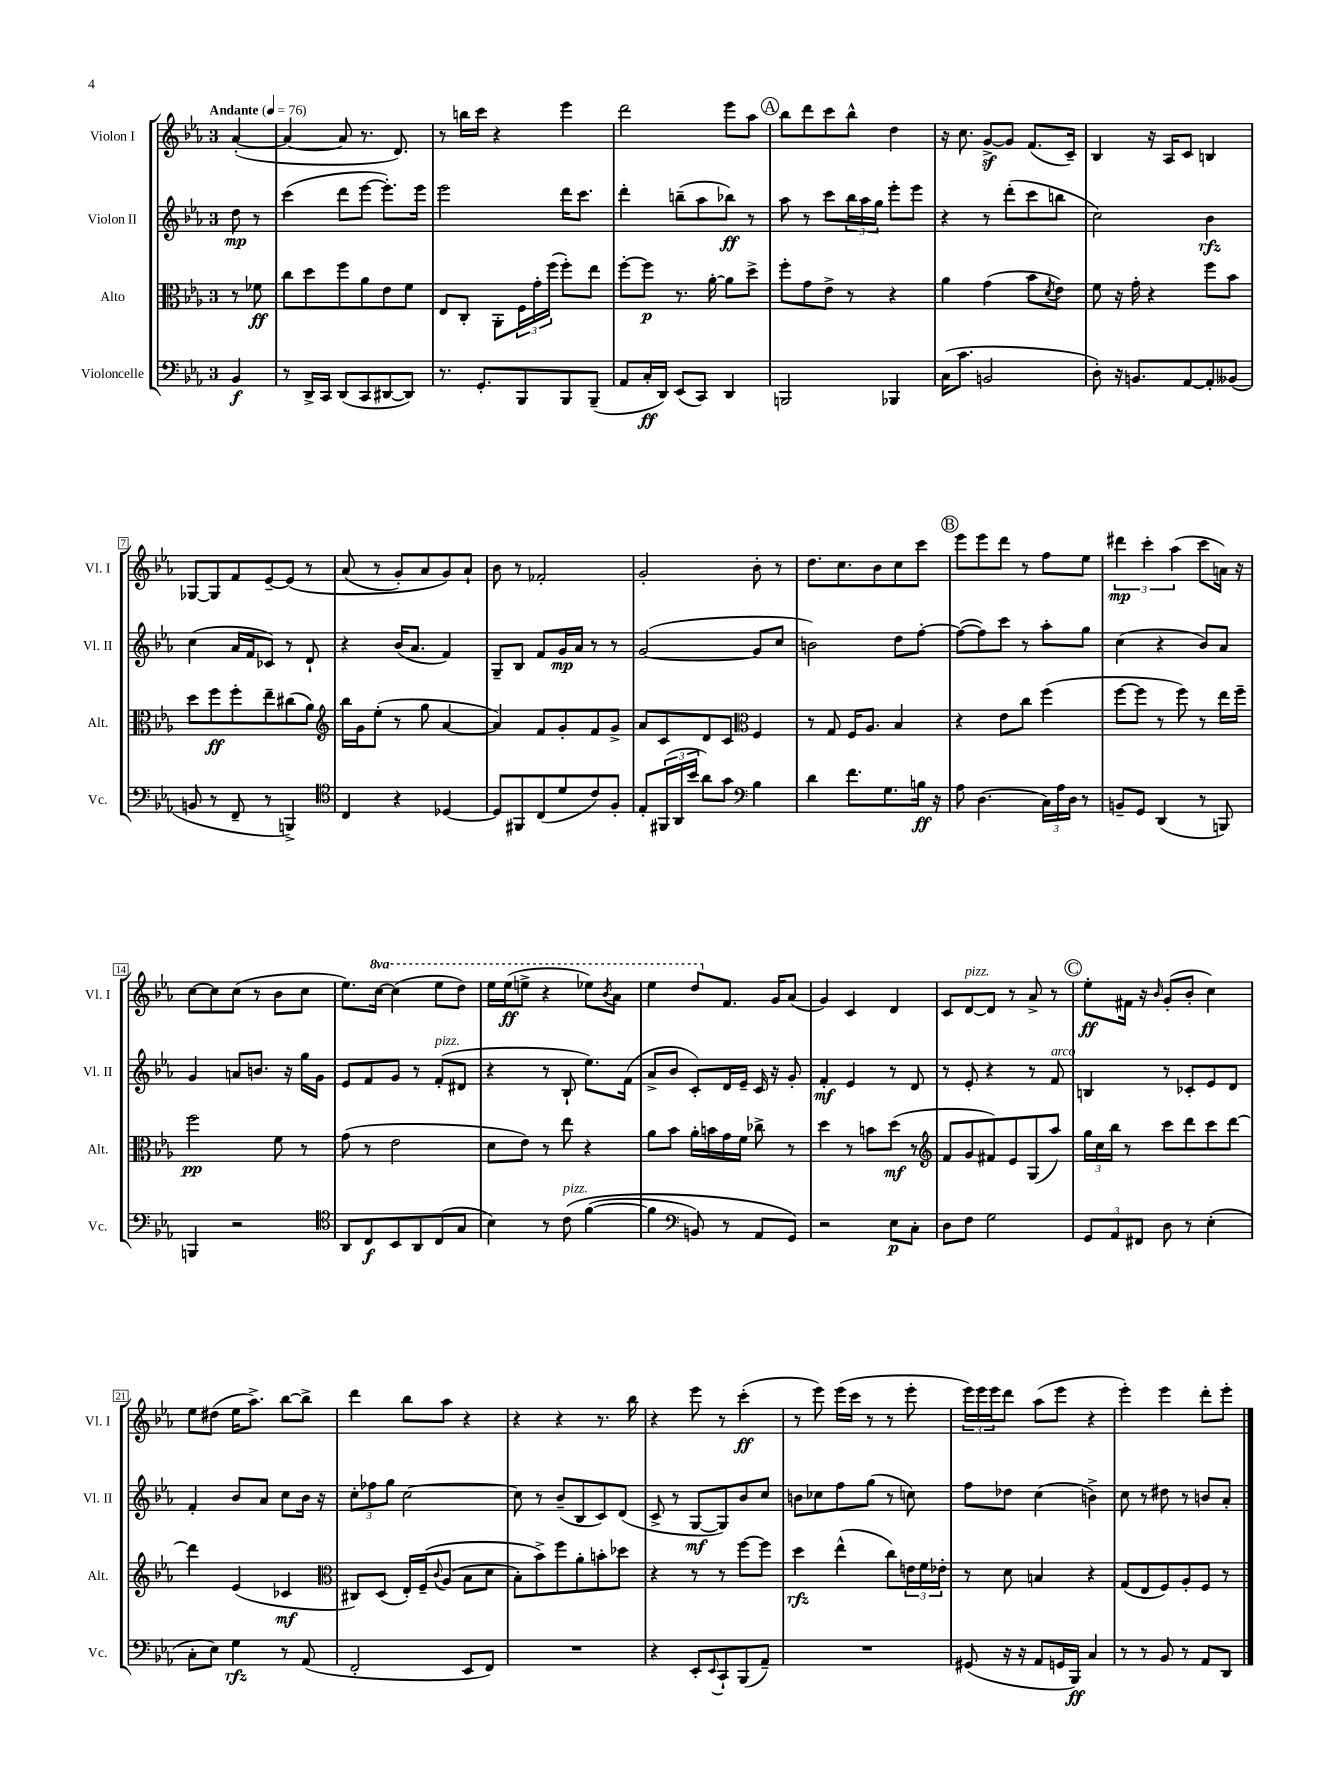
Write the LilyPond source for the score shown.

<<
\new StaffGroup <<
\new Staff = "s0" \with { instrumentName = "Violon I" shortInstrumentName = "Vl. I" } {
    \clef treble \key ees \major \once \override Staff.TimeSignature.style = #'single-digit \time 3/4 \set Staff.ottavationMarkups = #ottavation-simple-ordinals \partial 4 \tempo "Andante" 4 = 76
    aes'4~-.( |
    aes'4~ aes'8 r8. d'8.) |
    r8 b''16 c'''16 r4 ees'''4 |
    d'''2 ees'''8 aes''8 |
    \mark \markup { \circle "A" } bes''8 d'''8 c'''8 bes''8-^ d''4 |
    r16 c''8. g'8~->\sf g'8 f'8.( c'16--) |
    bes4 r16 aes16 c'8 b4 |
    ges8~ ges8 f'8 ees'8~-- ees'8\( r8 |
    aes'8( r8 g'8-.) aes'8 g'8\) aes'8-! |
    bes'8 r8 fes'2-. |
    g'2-. bes'8-. r8 |
    d''8. c''8. bes'8 c''8 c'''8 |
    \mark \markup { \circle "B" } ees'''8 ees'''8 d'''8 r8 f''8 ees''8 |
    \tuplet 3/2 { dis'''4\mp c'''4-. aes''4( } c'''8 a'16) r16 |
    c''8~ c''8 c''8( r8 bes'8 c''8 |
    ees''8.) \ottava #1 c'''16~ c'''4( ees'''8 d'''8) |
    ees'''16 ees'''16\ff( e'''8-> r4 ees'''8) \acciaccatura { bes''8 } aes''8 |
    ees'''4 d'''8 \ottava #0 f'8. g'16 aes'8( |
    g'4) c'4 d'4 |
    c'8 d'8~^\markup { \italic "pizz." } d'8 r8 aes'8-> r8 |
    \mark \markup { \circle "C" } ees''8-.\ff fis'16 r16 \grace { bes'16 } g'8-.( bes'8-. c''4) |
    ees''8 dis''8( ees''16 aes''8.->) bes''8~ bes''8-> |
    d'''4 bes''8 aes''8 r4 |
    r4 r4 r8. bes''16 |
    r4 ees'''8 r8 c'''4-.\ff( |
    r8 ees'''8) ees'''16( c'''16 r8 r8 ees'''8-. |
    \tuplet 3/2 { ees'''16) ees'''16 ees'''16 } d'''8 aes''8( ees'''8 r4 |
    ees'''4-.) ees'''4 d'''8-. ees'''8-. \bar "|." |
}
\new Staff = "s1" \with { instrumentName = "Violon II" shortInstrumentName = "Vl. II" } {
    \clef treble \key ees \major \once \override Staff.TimeSignature.style = #'single-digit \time 3/4 \partial 4
    d''8\mp r8 |
    c'''4( d'''8 ees'''8~ ees'''8.-.) ees'''16 |
    ees'''2 d'''16 c'''8. |
    d'''4-. b''8--( aes''8 bes''8\ff) r8 |
    \mark \markup { \circle "A" } aes''8 r8 c'''8 \tuplet 3/2 { bes''16 aes''16 g''16 } ees'''8-. ees'''8 |
    r4 r8 d'''8-.( c'''8 b''8 |
    c''2) bes'4\rfz |
    c''4( aes'16 f'16 ces'8) r8 d'8-! |
    r4 bes'16( aes'8. f'4) |
    g8-- bes8 f'8 g'16\mp aes'16 r8 r8 |
    g'2~( g'8 c''8 |
    b'2) d''8 f''8~-. |
    \mark \markup { \circle "B" } f''8~( f''8) c'''8 r8 aes''8-. g''8 |
    c''4( r4 bes'8) aes'8 |
    g'4 a'8 b'8. r16 g''16 g'16 |
    ees'8 f'8 g'8 r8 f'8-.^\markup { \italic "pizz." }( dis'8 |
    r4 r8 bes8-! ees''8.) f'16( |
    aes'8-> bes'8 c'8-.) d'16 ees'16-- c'16 r16 g'8-. |
    f'4-.\mf ees'4 r8 d'8 |
    r8 ees'8-. r4 r8 f'8^\markup { \italic "arco" } |
    \mark \markup { \circle "C" } b4 r8 ces'8-. ees'8 d'8 |
    f'4-. bes'8 aes'8 c''8 bes'16 r16 |
    \tuplet 3/2 { c''8-. fes''8 g''8 } c''2~ |
    c''8 r8 bes'8--( bes8 c'8) d'8( |
    c'8-> r8 g8~\mf g8) bes'8 c''8 |
    b'8 ces''8 f''8 g''8( r8 c''8) |
    f''8 des''8 c''4( b'4->) |
    c''8 r8 dis''8 r8 b'8 aes'8-. \bar "|." |
}
\new Staff = "s2" \with { instrumentName = "Alto" shortInstrumentName = "Alt." } {
    \clef alto \key ees \major \once \override Staff.TimeSignature.style = #'single-digit \time 3/4 \partial 4
    r8 fes'8\ff |
    c''8 d''8 f''8 aes'8 ees'8 f'8 |
    ees8 c8-. aes,8-. \tuplet 3/2 { f16 g'16-. f''16( } f''8-.) ees''8 |
    f''8~-. f''8\p r8. aes'16~-. aes'8 d''8-> |
    \mark \markup { \circle "A" } f''8-. g'8 ees'8-> r8 r4 |
    aes'4 g'4( bes'8 \acciaccatura { d'8 } ees'8) |
    f'8 r16 g'16-. r4 f''8 bes'8 |
    d''8 f''8\ff f''8-. ees''8-- cis''8( aes'8) |
    \clef treble bes''16 g'16 ees''8-.( r8 g''8 aes'4~ |
    aes'4) f'8 g'8-. f'8 g'8-> |
    aes'8 c'8 d'8 c'8 \clef alto f4 |
    r8 g8 f16 aes8. bes4 |
    \mark \markup { \circle "B" } r4 ees'8 c''8 f''4( |
    f''8~ f''8 r8 f''8) r8 ees''16 f''16-- |
    f''2\pp f'8 r8 |
    g'8( r8 ees'2 |
    d'8 ees'8) r8 ees''8 r4 |
    aes'8 bes'8 aes'16-. b'16 g'16 f'16 ces''8-> r8 |
    d''4 r8 b'8 d''8\mf( r8 |
    \clef treble f'8 g'8 fis'8) ees'8 g8( aes''8) |
    \mark \markup { \circle "C" } \tuplet 3/2 { g''16 c''16 bes''16 } r8 c'''8 d'''8 c'''8 d'''8~ |
    d'''4 ees'4( ces'4\mf |
    \clef alto cis8) d8( ees16-.) f16--\( \appoggiatura { c'8 } aes8( bes8 d'8 |
    bes8-.) bes'8->\) f''8 aes'8-. b'8-. des''8 |
    r4 r8 r8 f''8~ f''8 |
    d''4\rfz ees''4-^( c''8) \tuplet 3/2 { e'16 f'16 ees'16-. } |
    r8 d'8 b4 r4 |
    g8( ees8 f8) aes8-. f8 r8 \bar "|." |
}
\new Staff = "s3" \with { instrumentName = "Violoncelle" shortInstrumentName = "Vc." } {
    \clef bass \key ees \major \once \override Staff.TimeSignature.style = #'single-digit \time 3/4 \partial 4
    bes,4\f |
    r8 d,16-> c,16 d,8( c,8 dis,8~ dis,8) |
    r8. g,8.-. bes,,8 bes,,8 bes,,8--( |
    aes,8 c16-.\ff d,16) ees,8( c,8) d,4 |
    \mark \markup { \circle "A" } b,,2 bes,,4 |
    c16( c'8. b,2 |
    d8-.) r16 b,8. aes,8~ aes,8-. beses,8( |
    b,8 r8 f,8-- r8 b,,4->) |
    \clef tenor c4 r4 des4~ |
    des8 fis,8 c8( d'8 c'8) f8-. |
    ees8-. \tuplet 3/2 { fis,16( aes,16 bes'16 } aes'8) g'8 \clef bass bes4 |
    d'4 f'8. g8. b16\ff r16 |
    \mark \markup { \circle "B" } aes8 d4.( \tuplet 3/2 { c16) aes16 d16 } r8 |
    b,8-- g,8 d,4( r8 b,,8) |
    b,,4 r2 |
    \clef tenor aes,8 c8\f bes,8 aes,8 c8( g8 |
    bes4) r8 c'8^\markup { \italic "pizz." }\( f'4~( |
    f'4 \clef bass b,8) r8 aes,8 g,8\) |
    r2 ees8\p c8-. |
    d8 f8 g2 |
    \mark \markup { \circle "C" } \tuplet 3/2 { g,8 aes,8 fis,8 } d8 r8 ees4-.( |
    c8-. ees8) g4\rfz r8 aes,8( |
    f,2-. ees,8 f,8) |
    R2. |
    r4 ees,8-. \appoggiatura { ees,8 } c,8-! bes,,8( aes,8--) |
    R2. |
    gis,8( r16 r16 aes,8 g,16 bes,,16\ff) c4 |
    r8 r8 bes,8 r8 aes,8 d,8 \bar "|." |
}
>>
>>
\layout { \context { \Score \override BarNumber.stencil = #(make-stencil-boxer 0.1 0.3 ly:text-interface::print) } }
